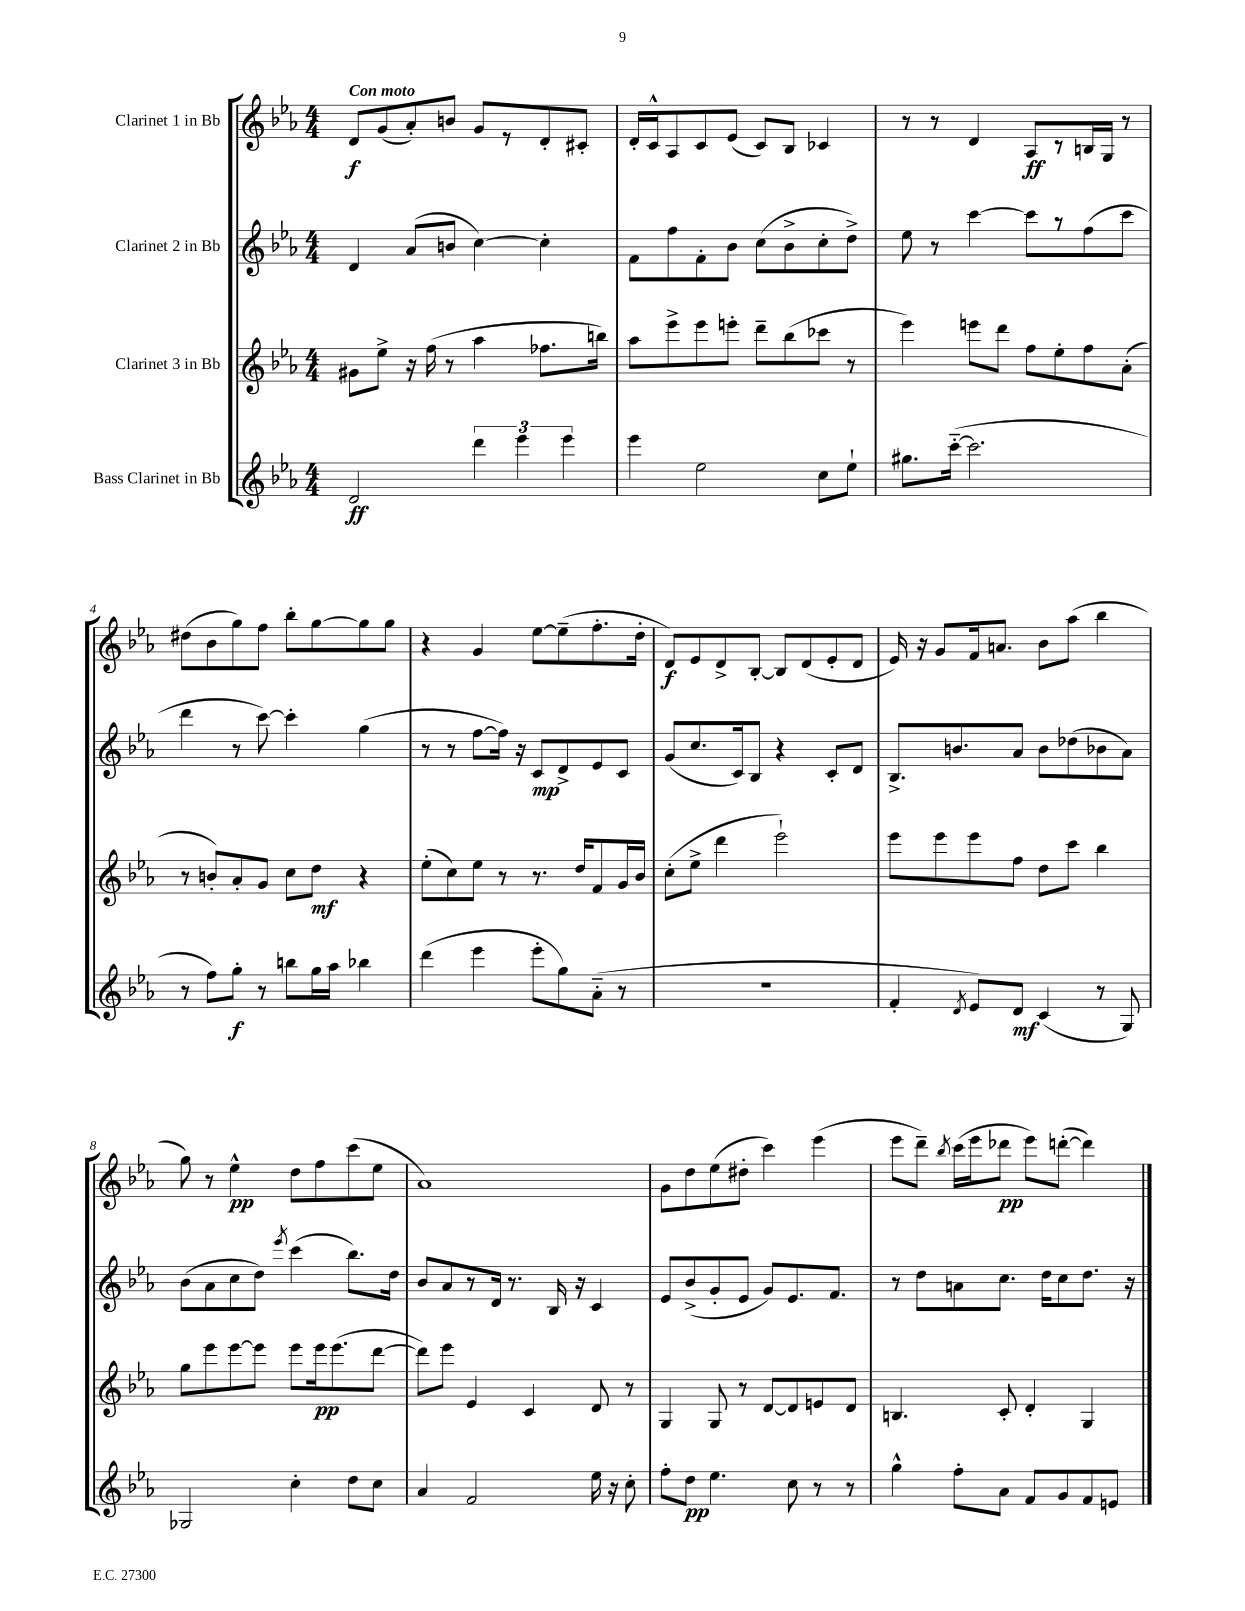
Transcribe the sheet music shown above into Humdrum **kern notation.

**kern	**kern	**kern	**kern
*staff4	*staff3	*staff2	*staff1
*clefG2	*clefG2	*clefG2	*clefG2
*k[b-e-a-]	*k[b-e-a-]	*k[b-e-a-]	*k[b-e-a-]
*M4/4	*M4/4	*M4/4	*M4/4
2d	8g#	4d	8d
.	8ee-^	.	(8g
.	16r	(8a-	8a-')
.	(16ff	.	.
.	8r	8b	8b
6ddd	4aa-	[4cc)	8g
.	.	.	8r
6eee-	.	.	.
.	8.ff-	4cc']	8d'
6eee-	.	.	.
.	.	.	8c#'
.	16bb)	.	.
=	=	=	=
4eee-	8aa-	8f	16d'
.	.	.	16c^^
.	8eee-^	8ff	8A-
2ee-	8eee-	8f'	8c
.	8eee'	8b-	(8e-
.	8ddd~	(8cc	8c)
.	(8bb-	8b-^	8B-
8cc	8ccc-	8cc'	4c-
8ee-`	8r	8dd^)	.
=	=	=	=
8.gg#	4eee-)	8ee-	8r
.	.	8r	8r
([16ccc'~	.	.	.
2.ccc]	8eee	[4ccc	4d
.	8ddd	.	.
.	8ff	8ccc]	8A-
.	8ee-'	8r	8r
.	8ff	(8ff	16B
.	.	.	16G
.	(8a-'	8ccc	8r
=	=	=	=
8r	8r	4ddd	(8dd#
8ff)	8b')	.	8b-
8gg'	8a-'	8r	8gg)
8r	8g	[8ccc)	8ff
8bb	8cc	4ccc']	8bb-'
16gg	8dd	.	[8gg
16aa-	.	.	.
4bb-	4r	(4gg	8gg]
.	.	.	8gg
=	=	=	=
(4ddd	(8ee-'	8r	4r
.	8cc)	8r	.
4eee-	8ee-	[8ff	4g
.	8r	16ff])	.
.	.	16r	.
8eee-'	8.r	8c	[8ee-
8gg)	.	8d^	(8ee-~]
.	16dd	.	.
(8a-'~	8f	8e-	8.ff'
8r	16g	8c	.
.	16b-	.	16dd'
=	=	=	=
1r	(8cc'	(8g	8d)
.	8ee-^	8.cc	8e-
.	4ddd	.	8d^
.	.	16c)	.
.	.	8B-	[8B-'
.	2eee-`)	4r	8B-]
.	.	.	(8d
.	.	8c'	8e-'
.	.	8d	8d
=	=	=	=
4f'	8eee-	8.B-^	16e-)
.	.	.	16r
.	8eee-	.	8g
.	.	8.b	.
8qd	.	.	.
8e-)	8eee-	.	16f
.	.	.	8.a
8d	8ff	8a-	.
(4c	8dd	8b	8b-
.	8ccc	(8dd-	(8aa-
8r	4bb-	8b-	4bb-
8G)	.	8a-)	.
=	=	=	=
2G-	8gg	(8b-	8gg)
.	8eee-	8a-	8r
.	[8eee-	8cc	4ee-^^
.	8eee-]	8dd)	.
.	.	8qeee-	.
4cc'	8eee-	(4ccc	8dd
.	16eee-	.	8ff
.	(8.eee-	.	.
8dd	.	8.bb-)	(8ccc
8cc	[8ddd	.	8ee-
.	.	16dd	.
=	=	=	=
4a-	8ddd])	8b-	1a-)
.	8eee-	8a-	.
2f	4e-	8r	.
.	.	16d	.
.	.	8.r	.
.	4c	.	.
.	.	16B-	.
.	.	16r	.
16ee-	8d	4c	.
16r	.	.	.
8cc'	8r	.	.
=	=	=	=
8ff'	4G	8e-	8g
8dd	.	(8b-^	8dd
4.ee-	8G	8g'	(8ee-
.	8r	8e-	8dd#'
.	[8d	8g)	4ccc)
8cc	8d]	8.e-	.
8r	8e	.	(4eee-
.	.	8.f	.
8r	8d	.	.
=	=	=	=
4gg^^	4.B	8r	8eee-
.	.	8dd	8ddd~)
.	.	.	8qbb-
8ff'	.	8a	(16ccc
.	.	.	16eee-
8a-	8c'	8.cc	8ddd-
8f	4d'	.	8eee-)
.	.	16dd	.
8g	.	8cc	([8ddd'
8f	4G	8.dd	4ddd])
8e	.	.	.
.	.	16r	.
==	==	==	==
*-	*-	*-	*-
